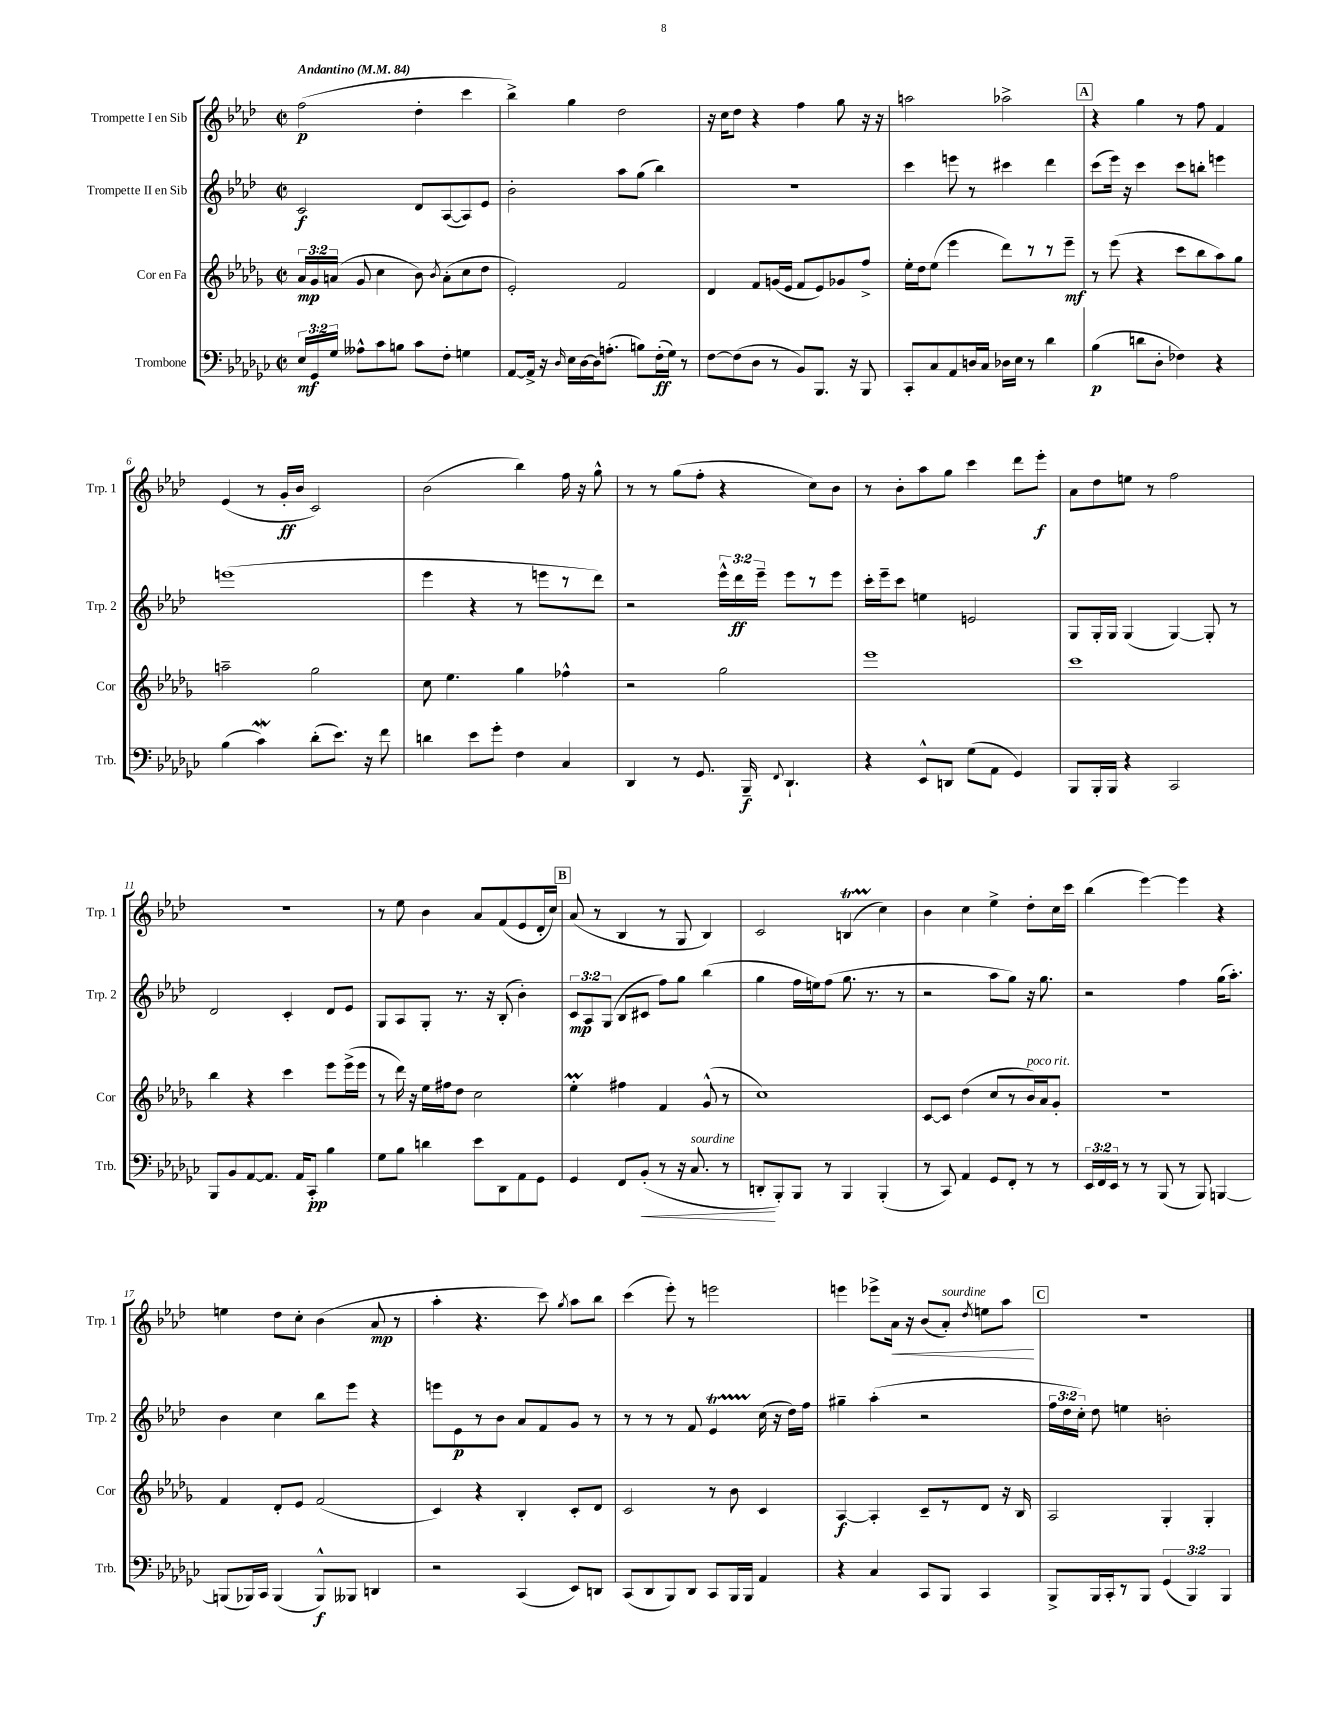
<<
\new StaffGroup <<
\new Staff = "s0" \with { instrumentName = "Trompette I en Sib" shortInstrumentName = "Trp. 1" } {
    \clef treble \key aes \major \defaultTimeSignature \time 2/2 \tempo "Andantino" 4 = 84
    \autoBeamOff f''2\p( des''4-. c'''4 |
    bes''4->) g''4 des''2 |
    r16 c''16[ des''8] r4 f''4 g''8 r16 r16 |
    a''2 aes''2-> |
    \mark \markup { \box "A" } r4 g''4 r8 f''8 f'4 |
    ees'4( r8 g'16[-.\ff bes'16] c'2) |
    bes'2( bes''4) f''16 r16 g''8-^ |
    r8 r8 g''8[( f''8]-. r4 c''8[) bes'8] |
    r8 bes'8[-. aes''8 g''8] c'''4 des'''8[ ees'''8]-.\f |
    aes'8[ des''8 e''8] r8 f''2 |
    R1 |
    r8 ees''8 bes'4 aes'8[ f'8( ees'8 des'16-. c''16]) |
    \mark \markup { \box "B" } aes'8( r8 bes4 r8 g8 bes4) |
    c'2 b4\startTrillSpan( c''4\stopTrillSpan) |
    bes'4 c''4 ees''4-> des''8[-. c''16 c'''16] |
    bes''4( ees'''4~) ees'''4 r4 |
    e''4 des''8[ c''8]-. bes'4( aes'8\mp r8 |
    aes''4-. r4. c'''8) \acciaccatura { g''8 } aes''8[ bes''8] |
    c'''4( ees'''8-.) r8 e'''2 |
    e'''4 ees'''8[-> aes'16]\< r16 bes'8[( aes'8]-.^\markup { \italic "sourdine" }) \acciaccatura { des''8 } e''8[ aes''8]\! |
    \mark \markup { \box "C" } R1 \bar "|." |
}
\new Staff = "s1" \with { instrumentName = "Trompette II en Sib" shortInstrumentName = "Trp. 2" } {
    \clef treble \key aes \major \defaultTimeSignature \time 2/2 \override Staff.TupletNumber.text = #tuplet-number::calc-fraction-text
    \autoBeamOff c'2\f des'8[ aes8~( aes8) ees'8] |
    bes'2-. aes''8[ g''8]( bes''4) |
    R1 |
    c'''4 e'''8 r8 cis'''4 des'''4 |
    \mark \markup { \box "A" } c'''8[( ees'''16]) r16 c'''4 c'''8[ b''8]-. e'''4 |
    e'''1( |
    ees'''4 r4 r8 e'''8[ r8 des'''8]) |
    r2 \tuplet 3/2 { ees'''16[-^ des'''16\ff ees'''16]-- } ees'''8[ r8 ees'''8] |
    c'''16[-. ees'''16-- c'''8] e''4 e'2 |
    g8[ g16-. g16] g4( g4~) g8-. r8 |
    des'2 c'4-. des'8[ ees'8] |
    g8[ aes8 g8]-. r8. r16 bes8-.( bes'4-.) |
    \mark \markup { \box "B" } \tuplet 3/2 { c'8[\mp aes8 g8]( } bes8[ cis'8] f''8[) g''8] bes''4( |
    g''4 f''16[ e''16) f''8]( g''8. r8. r8 |
    r2 aes''8[ g''8]) r16 g''8. |
    r2 f''4 g''16[( aes''8.]-.) |
    bes'4 c''4 bes''8[ ees'''8] r4 |
    e'''8[ ees'8\p r8 bes'8] aes'8[ f'8 g'8] r8 |
    r8 r8 r8 f'8 ees'4\startTrillSpan c''16\stopTrillSpan( r16 des''16[) f''16] |
    gis''4-- aes''4-.( r2 |
    \mark \markup { \box "C" } \tuplet 3/2 { f''16[ des''16 c''16]-.) } des''8 e''4 b'2-. \bar "|." |
}
\new Staff = "s2" \with { instrumentName = "Cor en Fa" shortInstrumentName = "Cor" } {
    \clef treble \key des \major \defaultTimeSignature \time 2/2 \override Staff.TupletNumber.text = #tuplet-number::calc-fraction-text
    \autoBeamOff \tuplet 3/2 { aes'16[\mp ges'16 a'16]( } ges'8 c''4 bes'8) \acciaccatura { bes'8 } a'8[-.( c''8 des''8] |
    ees'2-.) f'2 |
    des'4 f'8[ g'16( ees'16] f'8[ ees'8) ges'8 f''8]-> |
    ees''16[-. des''16 ees''8]( ees'''4 des'''8[) r8 r8 ees'''8]--\mf |
    \mark \markup { \box "A" } r8 ees'''8( r4 c'''8[ bes''8 aes''8) ges''8] |
    a''2-- ges''2 |
    c''8 ees''4. ges''4 fes''4-^ |
    r2 ges''2 |
    ees'''1 |
    c'''1 |
    bes''4 r4 c'''4 ees'''8[ ees'''16->( ees'''16] |
    r8 des'''16) r16 ees''16[ fis''16 des''8] c''2 |
    \mark \markup { \box "B" } ees''4-.\prall fis''4 f'4 ges'8-^( r8 |
    c''1) |
    c'8[~ c'8] des''4( c''8[ r8 bes'16^\markup { \italic "poco rit." }) aes'16 ges'8]-. |
    R1 |
    f'4 des'8[-. ees'8] f'2( |
    c'4) r4 bes4-. c'8[-. des'8] |
    c'2 r8 bes'8 c'4 |
    aes4~\f aes4-. c'8[-- r8 des'8] r16 bes16 |
    \mark \markup { \box "C" } aes2 ges4-. ges4-. \bar "|." |
}
\new Staff = "s3" \with { instrumentName = "Trombone" shortInstrumentName = "Trb." } {
    \clef bass \key ges \major \defaultTimeSignature \time 2/2 \override Staff.TupletNumber.text = #tuplet-number::calc-fraction-text
    \autoBeamOff \tuplet 3/2 { ees16[\mf ges,16 ges16] } aeses8[-^ ces'8 b8] ces'8[ f8]-. g4 |
    aes,8[~ aes,16]-> r16 \grace { des16 } ees16[ des16~ des16 a8.]-.( b8[) f16-.\ff( ges16]) r8 |
    f8[~ f8( des8] r8 bes,8[) bes,,8.] r16 bes,,8 |
    ces,8[-. ces8 aes,8 d16 ces16] des16[ ees16] r8 des'4 |
    \mark \markup { \box "A" } bes4\p( d'8[ des8]-. fes4) r4 |
    bes4( ces'4\mordent) des'8[-.( ees'8.]) r16 f'8 |
    d'4 ees'8[ ges'8]-. f4 ces4 |
    des,4 r8 ges,8. bes,,16--\f \appoggiatura { f,8 } des,4.-! |
    r4 ees,8[-^ d,8] ges8[( aes,8] ges,4) |
    bes,,8[ bes,,16-. bes,,16] r4 ces,2 |
    bes,,8[ bes,8 aes,8~ aes,8.] aes,16[ ces,8]-.\pp bes4 |
    ges8[ bes8] d'4 ees'8[ des,8 aes,8 ges,8] |
    \mark \markup { \box "B" } ges,4 f,8[ bes,8]-.\<( r8 r16 ces8.^\markup { \italic "sourdine" } r8 |
    d,8[-.\! bes,,8-.) bes,,8] r8 bes,,4 bes,,4-.( |
    r8 ces,8) aes,4 ges,8[ f,8]-. r8 r8 |
    \tuplet 3/2 { ees,16[ f,16 ees,16] } r8 r8 bes,,8( r8 bes,,8) b,,4~ |
    b,,8[( bes,,16) ces,16] bes,,4( bes,,8[-^\f) beses,,8] d,4 |
    r2 ces,4( ees,8[) d,8] |
    ces,8[( des,8 bes,,8) des,8] ces,8[ bes,,16 bes,,16] aes,4 |
    r4 ces4 ces,8[ bes,,8] ces,4 |
    \mark \markup { \box "C" } bes,,8[-> bes,,16 ces,16-. r8 bes,,8] \tuplet 3/2 { ges,4( bes,,4) bes,,4 } \bar "|." |
}
>>
>>
